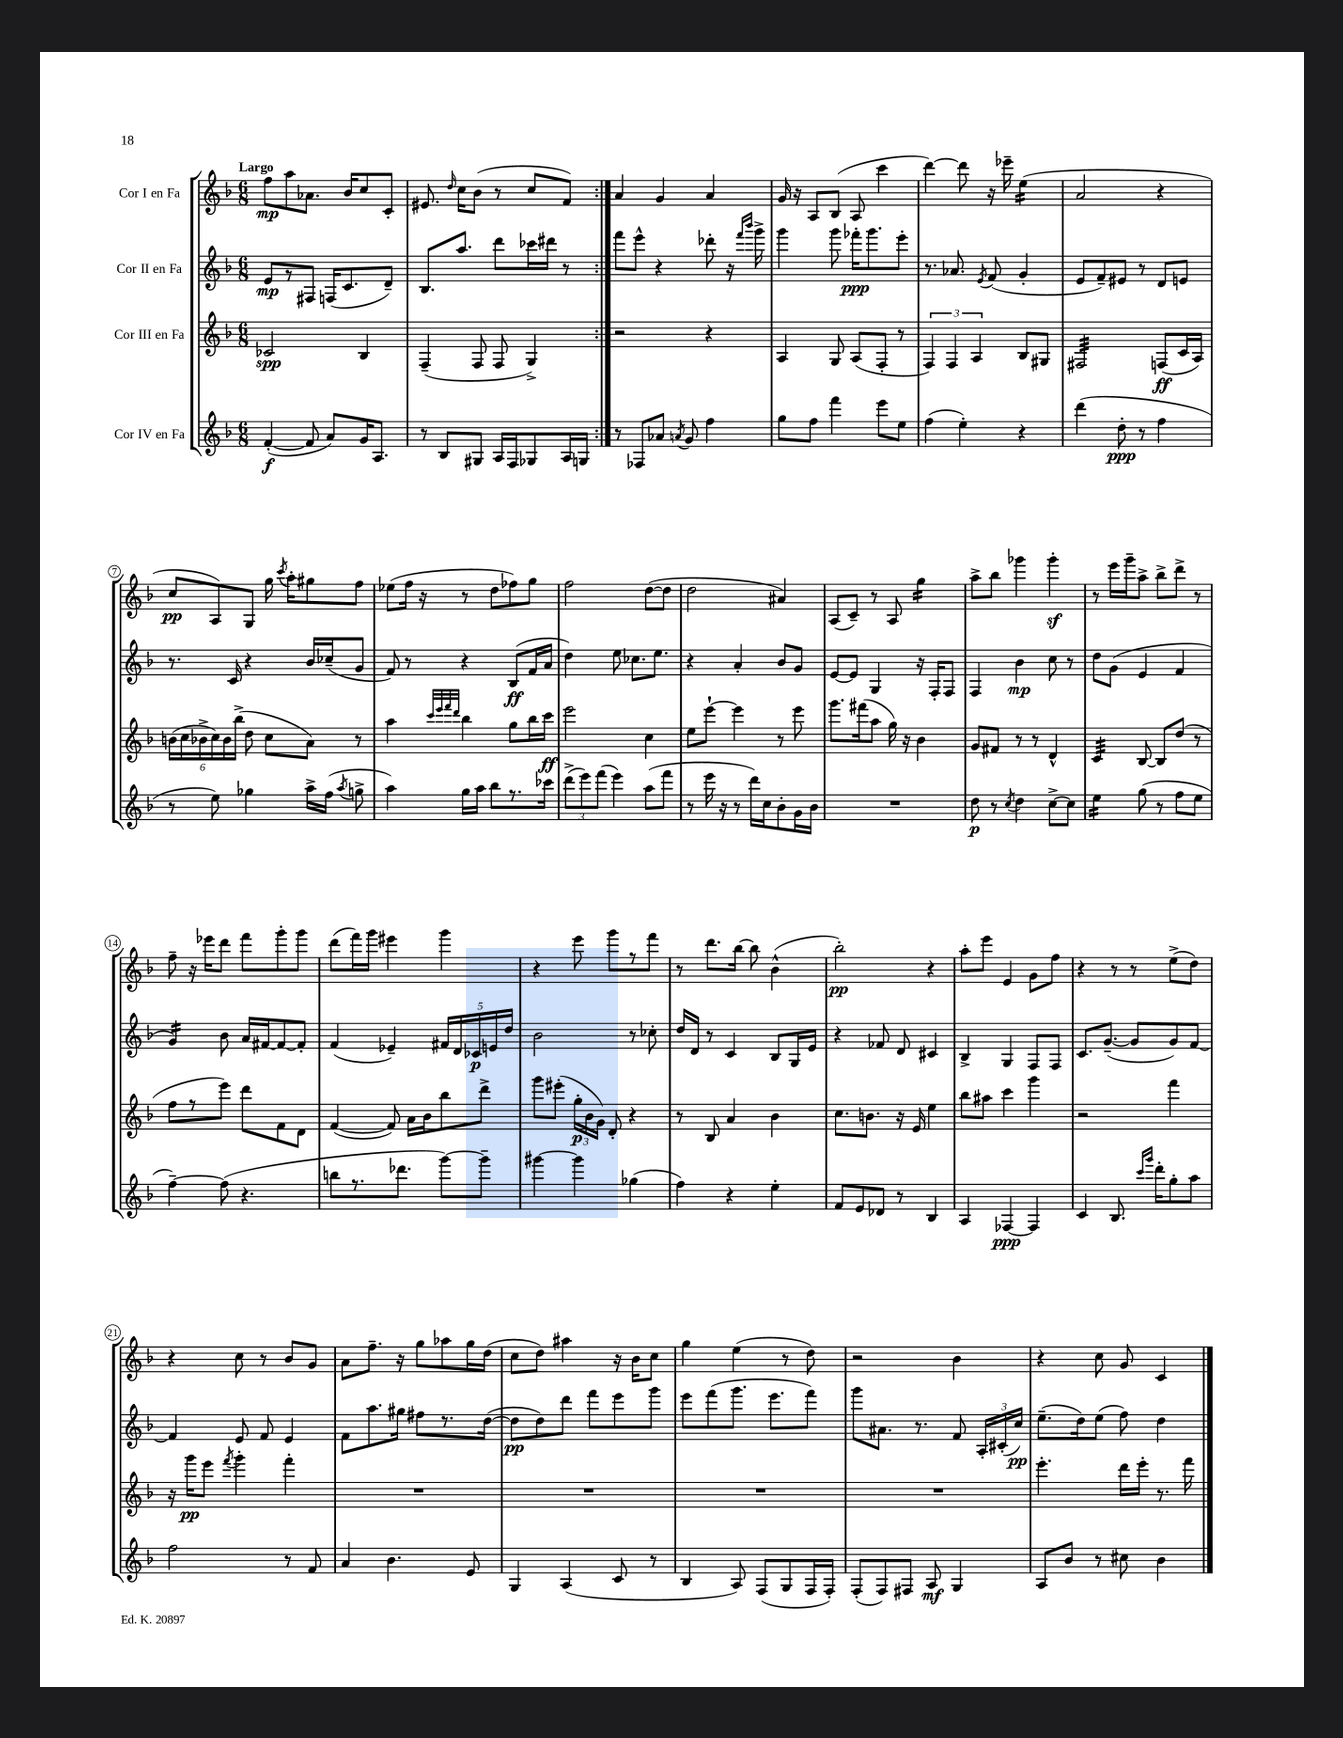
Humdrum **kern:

**kern	**kern	**kern	**kern
*staff4	*staff3	*staff2	*staff1
*clefG2	*clefG2	*clefG2	*clefG2
*k[b-]	*k[b-]	*k[b-]	*k[b-]
*M6/8	*M6/8	*M6/8	*M6/8
([4f'	2c-	8e	8ff
.	.	8r	8aa
8f]	.	8F#	8.a-
8a)	.	(16F	.
.	.	8.c	16b-
16g	4B-	.	8cc
8.A	.	.	.
.	.	8d~)	8c'
=	=	=	=
8r	(4F~	8.B-	8.e#
8B-	.	.	.
.	.	.	16qqdd
.	.	8.aa	16cc
8G#	8F	.	(8b-
16A	8F	8ddd	8r
16F	.	.	.
8G-	4G^)	16ccc-	8cc
.	.	16ddd#	.
16A	.	8r	8f)
16G	.	.	.
=:|!	=:|!	=:|!	=:|!
8r	2r	8fff	4a
8F-	.	8eee^^	.
8a-	.	4r	4g
8qa	.	.	.
8g	.	.	.
4ff	4r	8ddd-'	4a
.	.	16r	.
.	.	16qqfff	.
.	.	16qqbbb-	.
.	.	16ggg^	.
=	=	=	=
8gg	4A	4ggg	16g
.	.	.	16r
8ff	.	.	8A
4fff	8G	8ggg	(8B-
.	(8A	16fff-'	8A
.	.	8.ggg	.
8eee	8F'	.	4ccc
8ee	8r	8eee'	.
=	=	=	=
(4ff	6F)	8.r	[4ddd)
.	6F	.	.
.	.	8.a-	.
4ee')	.	.	8ddd]
.	6A	.	.
.	.	8qe	.
.	.	(8f	16r
.	.	.	16eee-~
4r	8B-	4g'	(4ee
.	8G#	.	.
=	=	=	=
(4ddd	2F#	8e	2a
.	.	8f~)	.
8dd'	.	8e#	.
8r	.	8r	.
4ff	(8F	8d	4r
.	16c	8e	.
.	16A)	.	.
=	=	=	=
8r	(24b	8.r	8cc
.	24cc	.	.
.	24b-^	.	.
8ee)	24cc)	.	8A)
.	24b-	.	.
.	.	16c	.
.	(24bb-^	.	.
4gg-	8dd	4r	8G
.	8cc	.	16gg
.	.	.	8qccc
.	.	.	16aa'
16aa^	8a)	16b-	8gg#
(16ff	.	(16cc-~	.
8qaa	.	.	.
8gg^	8r	8g	8ff
=	=	=	=
4aa)	4aa	8f)	(8ee-
.	.	8r	16ff
.	.	.	16r
.	32qqccc	.	.
.	32qqeee	.	.
.	32qqfff	.	.
.	32qqddd	.	.
16gg	4bb-	4r	8r
16aa	.	.	.
8bb-	.	.	8dd
8.r	8gg	(8B-	8ff-)
.	16bb-	16f	8gg
16ccc-	16ccc	16a	.
=	=	=	=
(12ddd^	2eee	4dd)	2ff
12eee)	.	.	.
(12fff	.	.	.
4eee)	.	8ee	.
.	.	8.cc-	.
(8aa	4cc	.	([8dd
.	.	8.ee	.
8fff	.	.	8dd]
=	=	=	=
8r	8ee	4r	2dd
16eee	[8eee`	.	.
16r	.	.	.
8r	4eee]	4a'	.
16ddd)	.	.	.
16cc	.	.	.
8b-'	8r	8b-	4a#)
16g	8eee	8g	.
16b-	.	.	.
=	=	=	=
2.r	8.ggg	[8e	(8A
.	.	8e]	8c~)
.	(16fff#	.	.
.	8aa	4G	8r
.	16gg)	.	8A
.	16r	.	.
.	4b-	16r	4gg
.	.	16F'	.
.	.	8F	.
=	=	=	=
8dd	8g	4F	8aa^
8r	8f#	.	8bb-
8qcc	.	.	.
4dd	8r	4b-	4ggg-
.	8r	.	.
[8cc^	4d^^	8cc	4ggg-'
8cc]	.	8r	.
=	=	=	=
4ee	4c	8dd	8r
.	.	(8g	16eee
.	.	.	16ggg~
(8gg	[8B-	4e	8aa^
8r	8B-]	.	8bb-^
8ff	(8dd	4f	8ddd^
8ee	8r	.	8r
=	=	=	=
[4ff~)	8ff	4g)	8ff~
.	8r	.	16r
.	.	.	16eee-
(8ff]	8eee)	8b-	8ddd
4.r	8ddd	16a	8fff
.	.	[16f#	.
.	8f	8f#_	8ggg'
.	8d	8f#']	8ggg
=	=	=	=
8bb	([4f	(4f	(8ddd
8.r	.	.	16fff)
.	.	.	16ggg
.	8f])	4e-~)	4eee#
8.ddd-	.	.	.
.	16a	.	.
.	16b-	.	.
[8ggg)	8bb-	20f#	4ggg
.	.	20d	.
.	.	20c-	.
8ggg~]	8ddd^	.	.
.	.	20e	.
.	.	20dd	.
=	=	=	=
[4ggg#	8ggg	2b-	4r
.	(8eee#'	.	.
4ggg#]	24gg'	.	8eee
.	24b-	.	.
.	24g)	.	.
.	8d'	.	8ggg
(4gg-	4r	8r	8r
.	.	8cc-'	8fff
=	=	=	=
4ff)	8r	16dd	8r
.	.	16d	.
.	8B-	8r	8.ddd
4r	4a	4c	.
.	.	.	[16bb-
.	.	.	8bb-]
4ee'	4b-	8B-	(4b-^^
.	.	16G	.
.	.	16e	.
=	=	=	=
8f	8.cc	4r	2bb-')
8e	.	.	.
.	8.b	.	.
8d-	.	8f-	.
8r	16r	8d	.
.	16e	.	.
4B-	4ee	4c#	4r
=	=	=	=
4A	8bb-	4B-^	8aa'
.	8aa#	.	8eee
[4F-	4ccc	4G	4e
4F-]	4ggg	8F	8g
.	.	8F	8ff
=	=	=	=
4c	2r	8.c	4r
.	.	([8.g~	.
8.B-	.	.	8r
.	.	8g]	8r
16qqccc	.	.	.
16qqggg	.	.	.
16ddd'	.	.	.
8gg'	4fff	8g)	(8ee^
8aa	.	[8f	8dd)
=	=	=	=
2ff	16r	4f]	4r
.	16ggg	.	.
.	8eee	.	.
.	8qfff	.	.
.	4ggg'	8e	8cc
.	.	8f	8r
8r	4fff'	4e	8b-
8f	.	.	8g
=	=	=	=
4a	2.r	8f	8a
.	.	8.aa	8.ff~
4.b-	.	.	.
.	.	16gg#	16r
.	.	8ff#	8gg
.	.	8.r	8aa-
8e	.	.	16gg
.	.	([16dd	(16dd
=	=	=	=
4G	2.r	8dd]	8cc
.	.	8dd)	8dd)
(4A	.	8ddd	4aa#
.	.	8fff	.
8c	.	8eee	16r
.	.	.	16b-
8r	.	8ggg	8cc
=	=	=	=
4B-	2.r	8eee	4gg
.	.	(8fff	.
8A)	.	8.ggg	(4ee
(8F	.	.	.
.	.	8.eee	.
8G	.	.	8r
16F	.	8fff)	8dd)
16F')	.	.	.
=	=	=	=
(8F'	2.r	8ggg	2r
8F)	.	8.a#	.
8F#	.	.	.
.	.	8.r	.
8A	.	.	.
4G	.	8f	4b-
.	.	24A'	.
.	.	(24c#'	.
.	.	24cc)	.
=	=	=	=
8A	4.eee'	(8.ee~	4r
8b-	.	.	.
.	.	16dd)	.
8r	.	(8ee	8cc
8cc#	16ddd	8ff)	8g
.	16eee'	.	.
4b-	8.r	4dd	4c
.	16fff	.	.
==	==	==	==
*-	*-	*-	*-
